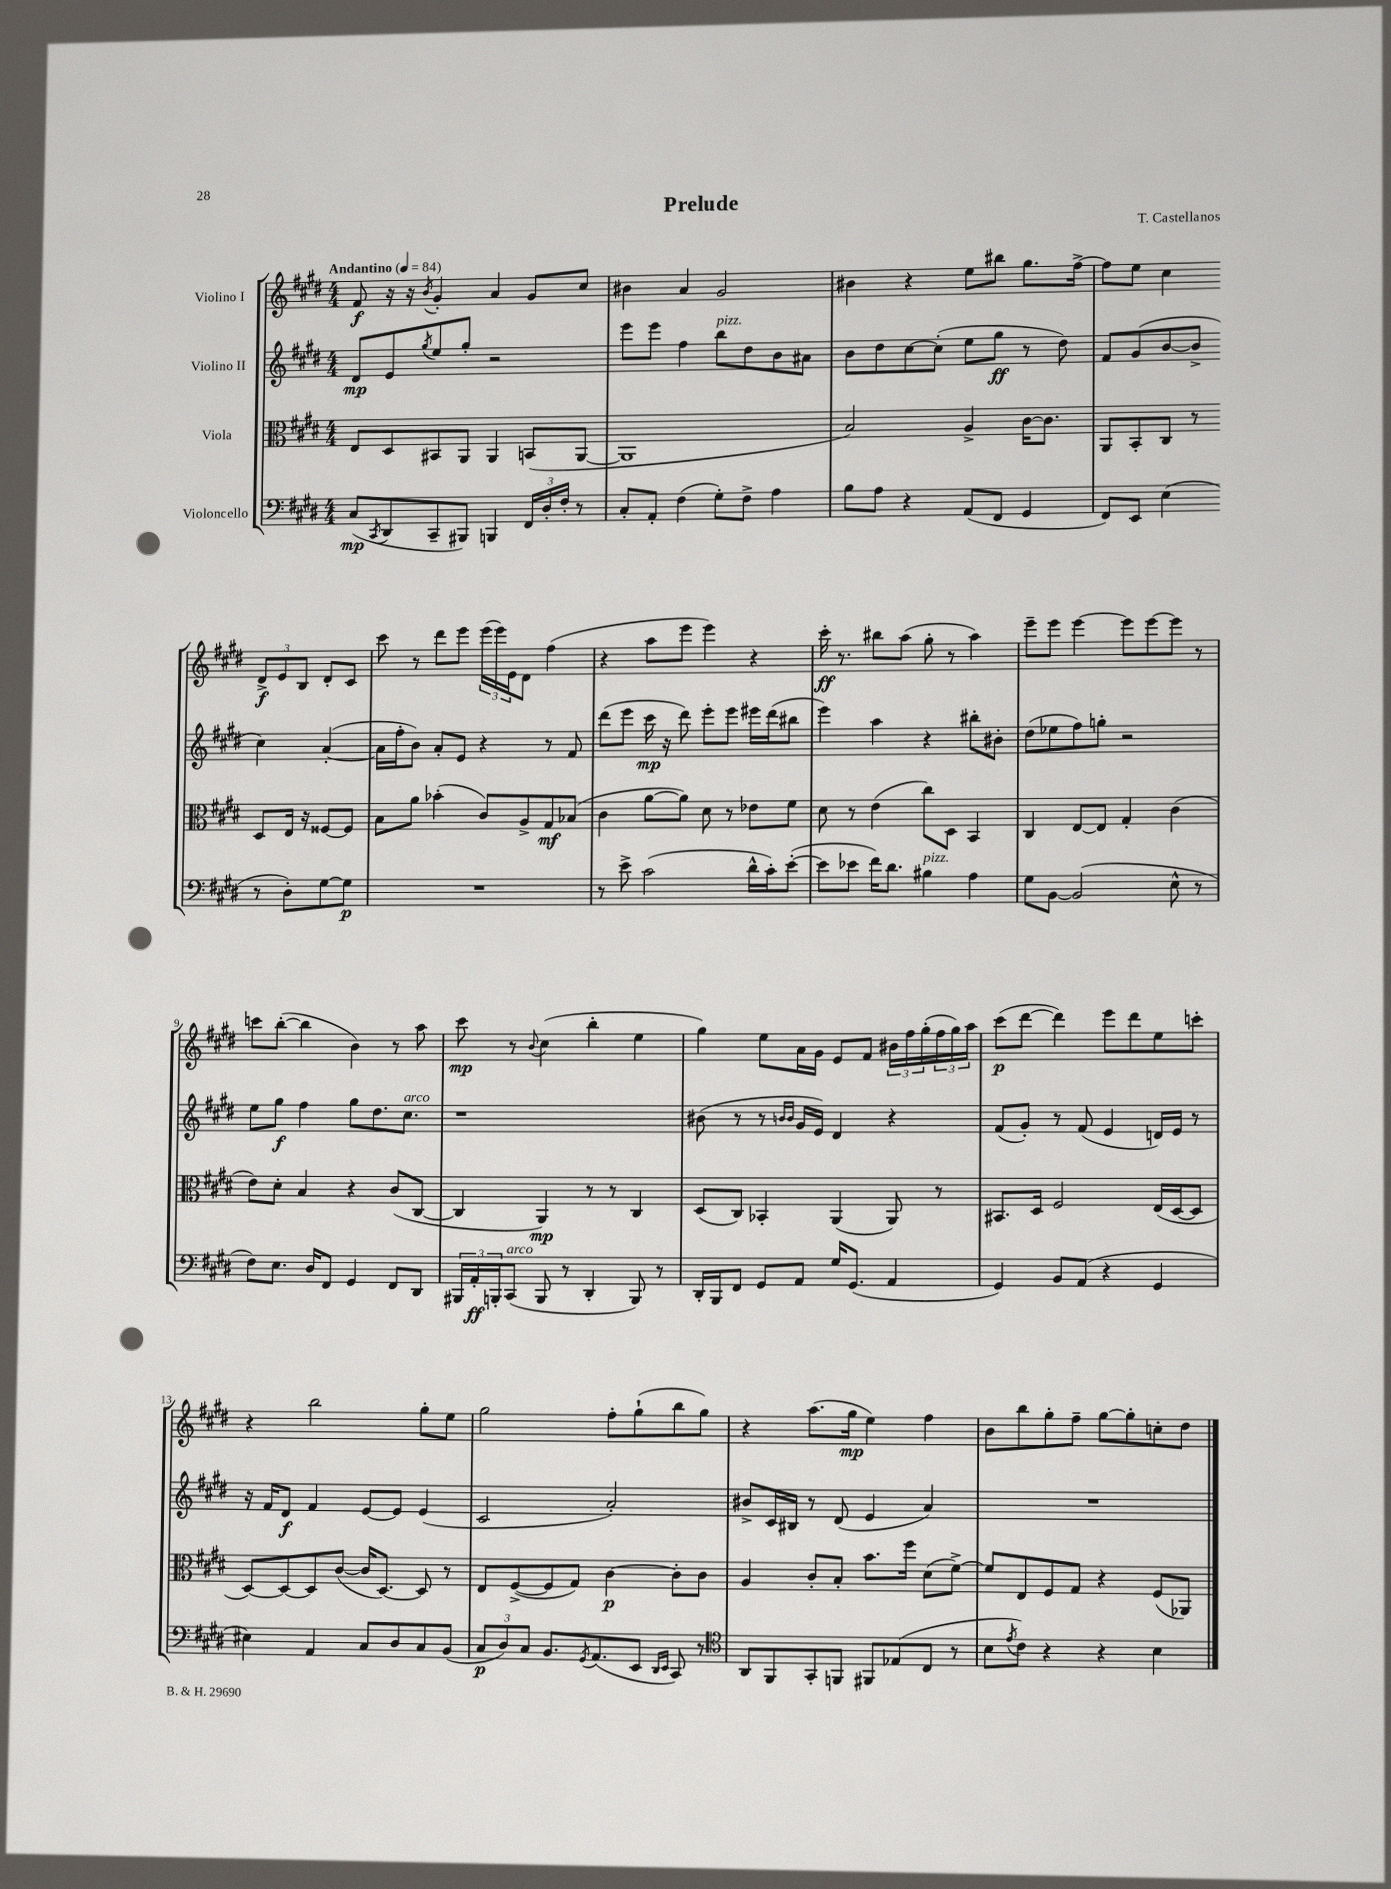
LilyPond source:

\header { title = "Prelude" composer = "T. Castellanos" }
<<
\new StaffGroup <<
\new Staff = "s0" \with { instrumentName = "Violino I" } {
    \clef treble \key e \major \numericTimeSignature \time 4/4 \tempo "Andantino" 4 = 84
    fis'8\f r16 r16 \acciaccatura { b'8 } gis'4-. a'4 gis'8 cis''8 |
    bis'4 a'4 gis'2 |
    bis'4 r4 e''8 bis''8 gis''8. fis''16~-> |
    fis''8 e''8 cis''4 \tuplet 3/2 { dis'8->\f e'8 b8 } dis'8-. cis'8 |
    cis'''8 r8 dis'''8 e'''8 \tuplet 3/2 { e'''16( e'''16) e'16 } dis'8 fis''4( |
    r4 a''8 e'''8 e'''4) r4 |
    cis'''16-.\ff r8. bis''8 a''8( gis''8-. r8 a''4) |
    e'''8-- e'''8 e'''4~ e'''8 e'''8~ e'''8 r8 |
    c'''8 b''8~-.( b''4 b'4) r8 a''8 |
    cis'''8\mp r8 \appoggiatura { b'8 } cis''4( b''4-. e''4 |
    gis''4) e''8 a'16 gis'16 e'8 fis'8 \tuplet 3/2 { bis'16 fis''16 gis''16-.( } \tuplet 3/2 { fis''16 gis''16) a''16 } |
    cis'''8\p( dis'''8~ dis'''4) e'''8 dis'''8 e''8 c'''8-. |
    r4 b''2 gis''8-. e''8 |
    gis''2 fis''8-. gis''8-!( b''8 gis''8) |
    r4 a''8.( gis''16\mp e''4) fis''4 |
    b'8 b''8 gis''8-. fis''8-- gis''8~ gis''8-. c''8-. dis''8 \bar "|." |
}
\new Staff = "s1" \with { instrumentName = "Violino II" } {
    \clef treble \key e \major \numericTimeSignature \time 4/4
    dis'8\mp e'8 \acciaccatura { gis''8 } e''8 gis''8-. r2 |
    e'''8 e'''8 fis''4 b''8^\markup { \italic "pizz." } dis''8 b'8 ais'8 |
    b'8 dis''8 cis''8~ cis''8-.( e''8 gis''8\ff r8 dis''8) |
    fis'8 gis'8( b'8~ b'8-> cis''4) a'4~-.( |
    a'16 fis''16-. b'8) a'8-. e'8 r4 r8 fis'8 |
    dis'''8( e'''8 cis'''16\mp r16 dis'''8) e'''8-. e'''8 eis'''16 dis'''16( bis''8 |
    e'''4) a''4 r4 bis''8-. bis'8-. |
    dis''8( ees''8 fis''8) g''8-. r2 |
    e''8 gis''8\f fis''4 gis''8 dis''8. cis''8.^\markup { \italic "arco" } |
    r1 |
    bis'8( r8 r8 \grace { b'16 b'16 } gis'16 e'16) dis'4 r4 |
    fis'8( gis'8-.) r8 fis'8( e'4 d'16) e'16 r8 |
    r16 fis'16 dis'8\f fis'4 e'8~ e'8 e'4( |
    cis'2 a'2-.) |
    bis'8-> cis'16 bis16 r8 dis'8( e'4 a'4) |
    R1 \bar "|." |
}
\new Staff = "s2" \with { instrumentName = "Viola" } {
    \clef alto \key e \major \numericTimeSignature \time 4/4
    e8 dis8 bis,8 a,8 a,4 b,8( a,8~ |
    a,1 |
    b2) a4-> cis'16~ cis'8. |
    a,8 b,8-. cis8 r8 dis8 e16 r16 fisis8~ fisis8 |
    b8 a'8 bes'4-.( cis'8) a8-> gis8\mf bes8( |
    cis'4 a'8~ a'8) dis'8 r8 ees'8 fis'8 |
    dis'8 r8 e'4( cis''8) dis8 b,4 |
    cis4 e8~ e8 gis4-. cis'4( |
    e'8) dis'8-. b4 r4 cis'8( cis8~ |
    cis4 a,4\mp) r8 r8 cis4 |
    dis8( cis8) bes,4-. a,4( a,8) r8 |
    bis,8. dis16 fis2 e16( dis16~ dis8 |
    dis8~) dis8~ dis8 cis'8~( cis'16 dis8.~) dis8 r8 |
    e8 fis8~->( fis8 gis8) cis'4~\p cis'8-. cis'8 |
    a4 cis'8-. b8-. b'8. fis''16 dis'8( fis'8~->) |
    fis'8 e8 fis8 gis8 r4 fis8( aes,8) \bar "|." |
}
\new Staff = "s3" \with { instrumentName = "Violoncello" } {
    \clef bass \key e \major \numericTimeSignature \time 4/4
    cis8\mp( \acciaccatura { cis,8 } dis,8 cis,8-- bis,,8) b,,4 \tuplet 3/2 { fis,16 dis16-. fis16-. } r8 |
    cis8-. a,8-. fis4( gis8-.) fis8-> a4 |
    b8 a8 r4 a,8( fis,8 gis,4 |
    fis,8) e,8 e4( r8 dis8-.) gis8~ gis8\p |
    R1 |
    r8 e'8-> cis'2( dis'16-^ cis'16-.) e'8~-.( |
    e'8 ees'8 fis'16) dis'8. bis4^\markup { \italic "pizz." } a4 |
    gis8 b,8~ b,2( e8-^ r8 |
    fis8) e8. dis16 fis,8 gis,4 fis,8 dis,8 |
    \tuplet 3/2 { bis,,16 a,16-.\ff b,,16-. } cis,8^\markup { \italic "arco" }( b,,8 r8 dis,4-. b,,8) r8 |
    dis,16-. b,,16 fis,8 gis,8 a,8 gis16 gis,8.( a,4 |
    gis,4) b,8 a,8( r4 gis,4 |
    eis4) a,4 cis8 dis8 cis8 b,8( |
    \tuplet 3/2 { cis8\p dis8) cis8 } b,8. \acciaccatura { gis,8 } a,8.( e,8 \grace { dis,16 e,16 } cis,8) r8 |
    \clef tenor a,8 fis,8 gis,8-. f,8 fis,8 ees8( cis8 r8 |
    b8 \acciaccatura { e'8 } cis'8) r4 r4 b4 \bar "|." |
}
>>
>>
